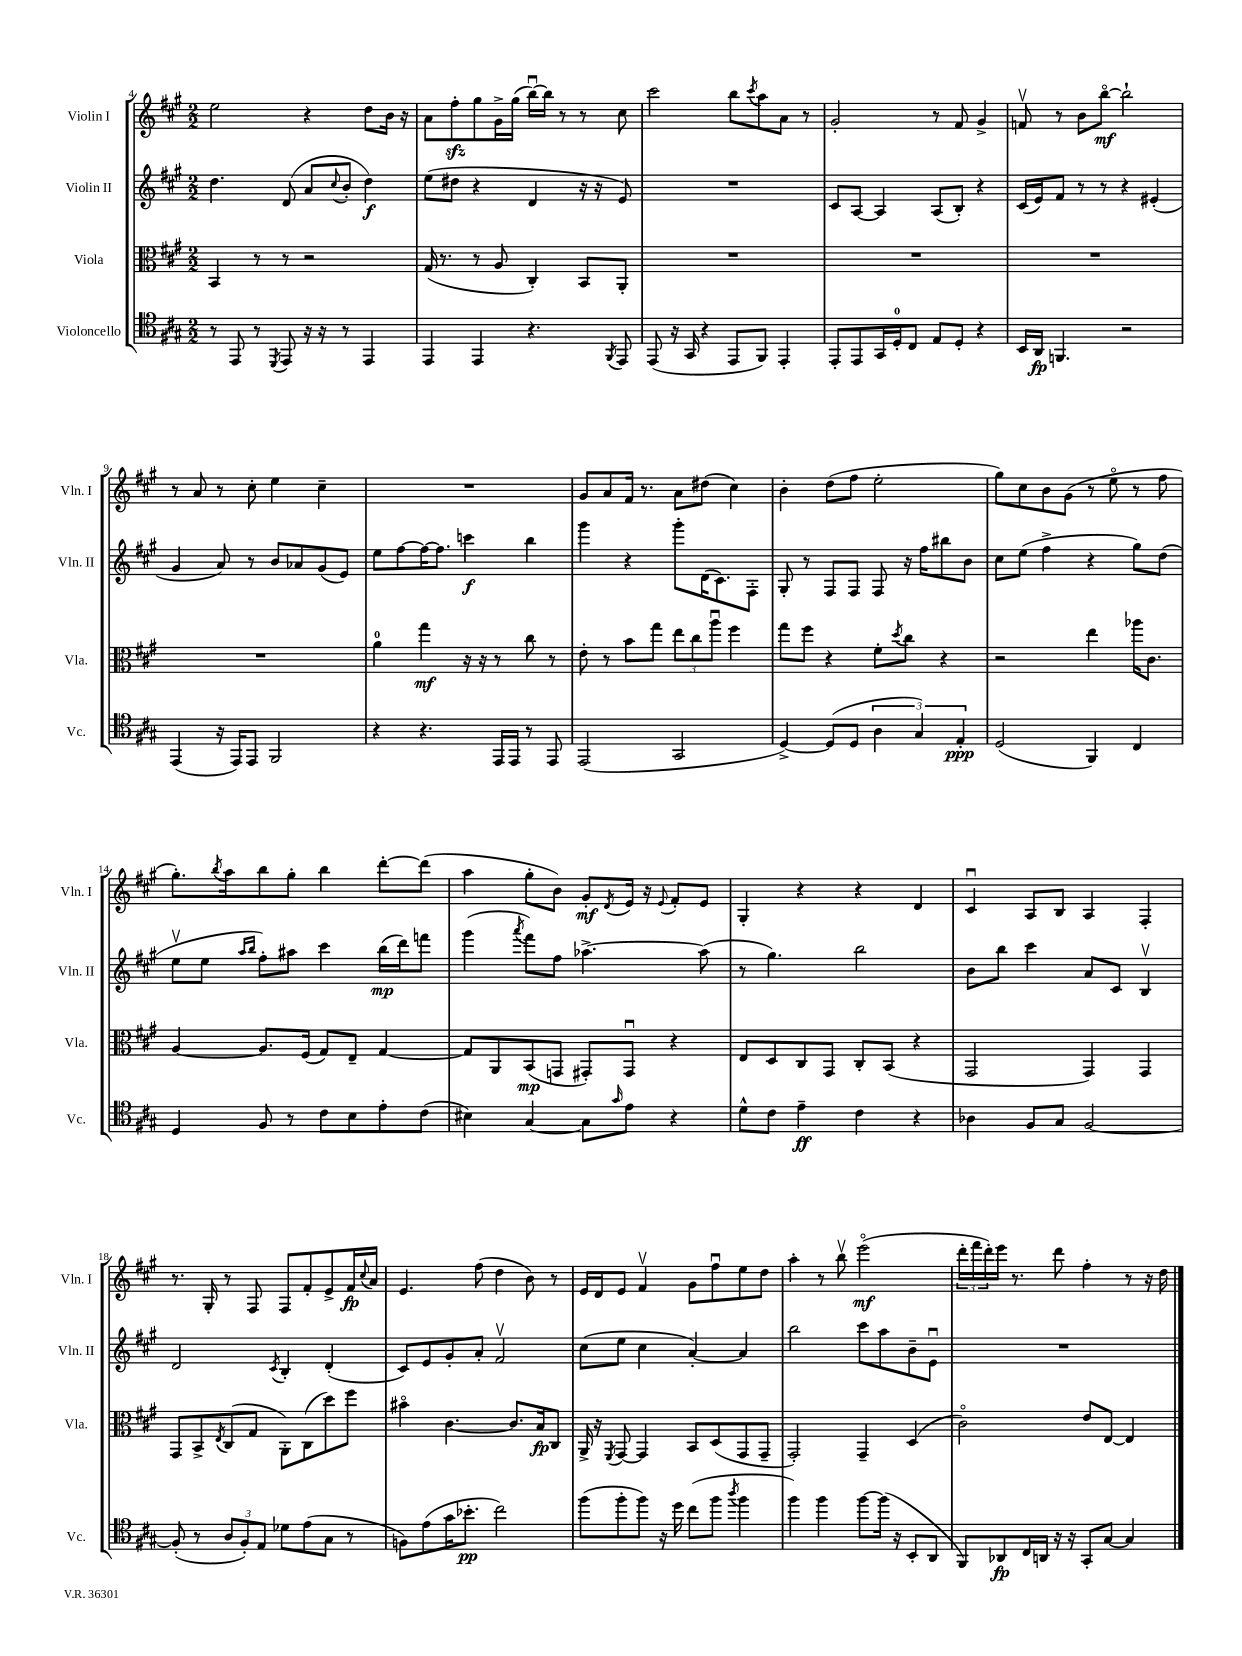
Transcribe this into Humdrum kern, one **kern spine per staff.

**kern	**dynam	**kern	**dynam	**kern	**dynam	**kern	**dynam
*part4	*part4	*part3	*part3	*part2	*part2	*part1	*part1
*staff4	*staff4	*staff3	*staff3	*staff2	*staff2	*staff1	*staff1
*I"Violoncello	*	*I"Viola	*	*I"Violin II	*	*I"Violin I	*
*I'Vc.	*	*I'Vla.	*	*I'Vln. II	*	*I'Vln. I	*
*clefC4	*	*clefC3	*	*clefG2	*	*clefG2	*
*k[f#c#g#]	*	*k[f#c#g#]	*	*k[f#c#g#]	*	*k[f#c#g#]	*
*M2/2	*	*M2/2	*	*M2/2	*	*M2/2	*
=4	=4	=4	=4	=4	=4	=4	=4
8r	.	4BB/	.	4.dd\	.	2ee\	.
8EE/	.	.	.	.	.	.	.
8r	.	8r	.	.	.	.	.
8qDD/	.	.	.	.	.	.	.
8EE/	.	8r	.	(8d/	.	.	.
16r	.	2r	.	8a/L	.	4r	.
16r	.	.	.	.	.	.	.
.	.	.	.	8qqcc#/	.	.	.
8r	.	.	.	8b'/J	.	.	.
4EE/	.	.	.	4dd\)	f	8dd\L	.
.	.	.	.	.	.	16b\Jk	.
.	.	.	.	.	.	16r	.
=5	=5	=5	=5	=5	=5	=5	=5
4EE/	.	(16G#/	.	(8ee\L	.	8a\L	.
.	.	8.r	.	.	.	.	.
.	.	.	.	8dd#X\J	.	8ff#zz'\	.
4EE/	.	8r	.	4r	.	8gg#\	.
.	.	8A/	.	.	.	16g#^\L	.
.	.	.	.	.	.	(16gg#\JJ	.
4.r	.	4C#'/)	.	4d/	.	[16bbu\LL)	.
.	.	.	.	.	.	16bb\JJ]	.
.	.	.	.	.	.	8r	.
.	.	8BB/L	.	16r	.	8r	.
.	.	.	.	16r	.	.	.
8qFF#/	.	.	.	.	.	.	.
8EE/	.	8AA'/J	.	8e/)	.	8cc#\	.
=6	=6	=6	=6	=6	=6	=6	=6
(8EE/	.	1r	.	1r	.	2ccc#\	.
16r	.	.	.	.	.	.	.
16GG#/	.	.	.	.	.	.	.
4r	.	.	.	.	.	.	.
8EE/L	.	.	.	.	.	8bb\L	.
.	.	.	.	.	.	8qccc#/	.
8FF#/J)	.	.	.	.	.	8aa\	.
4EE'/	.	.	.	.	.	8a\J	.
.	.	.	.	.	.	8r	.
=7	=7	=7	=7	=7	=7	=7	=7
8EE'/L	.	1r	.	8c#/L	.	2g#'/	.
8EE/	.	.	.	[8A/J	.	.	.
16GG#/L	.	.	.	4A/]	.	.	.
16D'/J	.	.	.	.	.	.	.
8C#/J	.	.	.	.	.	.	.
8E/L	.	.	.	(8A/L	.	8r	.
8D'/J	.	.	.	8B'/J)	.	8f#/	.
4r	.	.	.	4r	.	4g#^/	.
=8	=8	=8	=8	=8	=8	=8	=8
16BB/LL	.	1r	.	(16c#/LL	.	8fnv/	.
16AA/JJ	fp	.	.	16e/J)	.	.	.
4.FFn/	.	.	.	8f#/J	.	8r	.
.	.	.	.	8r	.	8b\L	.
.	.	.	.	8r	.	[8bb\J	mf
2r	.	.	.	4r	.	2bb`\]	.
.	.	.	.	(4e#X'/	.	.	.
!!LO:LB:g=z
=9	=9	=9	=9	=9	=9	=9	=9
(4EE/	.	1r	.	4g#/	.	8r	.
.	.	.	.	.	.	8a/	.
16r	.	.	.	8a/)	.	8r	.
16EE/KL)	.	.	.	.	.	.	.
8EE/J	.	.	.	8r	.	8cc#'\	.
2FF#/	.	.	.	8b/L	.	4ee\	.
.	.	.	.	8a-X/	.	.	.
.	.	.	.	(8g#/	.	4cc#~\	.
.	.	.	.	8e/J)	.	.	.
=10	=10	=10	=10	=10	=10	=10	=10
4r	.	4a\	.	8ee\L	.	1r	.
.	.	.	.	[8ff#\	.	.	.
4.r	.	4gg#\	mf	16ff#\K_	.	.	.
.	.	.	.	8.ff#\J]	.	.	.
.	.	16r	.	4cccn\	f	.	.
.	.	16r	.	.	.	.	.
16EE/LL	.	8r	.	.	.	.	.
16EE/JJ	.	.	.	.	.	.	.
8r	.	8cc#\	.	4bb\	.	.	.
8EE/	.	8r	.	.	.	.	.
=11	=11	=11	=11	=11	=11	=11	=11
(2EE/	.	8e'\	.	4ggg#\	.	8g#/L	.
.	.	8r	.	.	.	8a/	.
.	.	8b\L	.	4r	.	16f#/Jk	.
.	.	.	.	.	.	8.r	.
.	.	8gg#\J	.	.	.	.	.
2GG#/	.	12ee\L	.	8ggg#'\L	.	8a\L	.
.	.	12cc#\	.	.	.	.	.
.	.	.	.	(16d\K	.	(8dd#X\J	.
.	.	12aau\J	.	.	.	.	.
.	.	.	.	8.c#\)	.	.	.
.	.	4ff#\	.	.	.	4cc#\)	.
.	.	.	.	8F#'\J	.	.	.
=12	=12	=12	=12	=12	=12	=12	=12
[4D^/)	.	8gg#\L	.	8G#'/	.	4b'\	.
.	.	8ff#\J	.	8r	.	.	.
(8D/L]	.	4r	.	8F#/L	.	(8dd\L	.
8D/J	.	.	.	8F#/J	.	8ff#\J	.
6A\	.	8f#'\L	.	8F#/	.	2ee'\	.
.	.	8qdd/	.	.	.	.	.
.	.	8cc#\J	.	16r	.	.	.
6G#/)	.	.	.	.	.	.	.
.	.	.	.	16ff#\KL	.	.	.
.	.	4r	.	8bb#X\	.	.	.
6E'/	ppp	.	.	.	.	.	.
.	.	.	.	8b\J	.	.	.
=13	=13	=13	=13	=13	=13	=13	=13
(2D/	.	2r	.	8cc#\L	.	8gg#\L)	.
.	.	.	.	(8ee\J	.	8cc#\	.
.	.	.	.	4ff#^\	.	8b\	.
.	.	.	.	.	.	(8g#\J	.
4FF#/)	.	4ee\	.	4r	.	8r	.
.	.	.	.	.	.	8ee\	.
4C#/	.	16aa-X\KL	.	8gg#\L)	.	8r	.
.	.	8.c#\J	.	.	.	.	.
.	.	.	.	(8dd\J	.	8ff#\	.
!!LO:LB:g=z
=14	=14	=14	=14	=14	=14	=14	=14
4D/	.	[4A/	.	8eev\L	.	8.gg#'\L)	.
.	.	.	.	8ee\J	.	.	.
.	.	.	.	.	.	8qbb/	.
.	.	.	.	.	.	16aa\k	.
.	.	.	.	16qqaa/LL	.	.	.
.	.	.	.	16qqbb/JJ	.	.	.
8F#/	.	8.A/L]	.	8ff#'\L)	.	8bb\	.
8r	.	.	.	8aa#X\J	.	8gg#'\J	.
.	.	(16F#/Jk	.	.	.	.	.
8c#\L	.	8G#/L)	.	4ccc#\	.	4bb\	.
8B\	.	8E~/J	.	.	.	.	.
8e'\	.	[4G#/	.	(16bb\LL	mp	[8ddd'\L	.
.	.	.	.	16ddd\J)	.	.	.
(8c#\J	.	.	.	8fffn\J	.	(8ddd\J]	.
=15	=15	=15	=15	=15	=15	=15	=15
4B#X\)	.	8G#/L]	.	(4ggg#\	.	4aa\	.
.	.	8AA/	.	.	.	.	.
.	.	.	.	8qaaa/	.	.	.
[4G#/	.	(8BB/	mp	8fff#\L)	.	8gg#'\L	.
.	.	8GGn/J	.	8ff#\J	.	8b\J)	.
8G#\L]	.	8GG#X'/L)	.	[4.aa-X^\	.	8g#'/L	mf
16qqg#/	.	.	.	.	.	8qd/	.
8e\J	.	8GG#u/J	.	.	.	16e/Jk	.
.	.	.	.	.	.	16r	.
.	.	.	.	.	.	8qqe/	.
4r	.	4r	.	.	.	8f#'/L	.
.	.	.	.	(8aa-\]	.	8e/J	.
=16	=16	=16	=16	=16	=16	=16	=16
8d^^\L	.	8E/L	.	8r	.	4G#'/	.
8c#\J	.	8D/	.	4.gg#\)	.	.	.
4e~\	ff	8C#/	.	.	.	4r	.
.	.	8GG#/J	.	.	.	.	.
4c#\	.	8C#'/L	.	2bb\	.	4r	.
.	.	(8BB/J	.	.	.	.	.
4r	.	4r	.	.	.	4d/	.
=17	=17	=17	=17	=17	=17	=17	=17
4A-X\	.	2GG#/	.	8b\L	.	4c#u/	.
.	.	.	.	8bb\J	.	.	.
8F#/L	.	.	.	4ccc#\	.	8A/L	.
8G#/J	.	.	.	.	.	8B/J	.
[2F#/	.	4GG#/)	.	8a/L	.	4A/	.
.	.	.	.	8c#/J	.	.	.
.	.	4GG#/	.	4Bv/	.	4F#'/	.
!!LO:LB:g=z
=18	=18	=18	=18	=18	=18	=18	=18
(8F#'/]	.	8GG#/L	.	2d/	.	8.r	.
8r	.	8BB^/	.	.	.	.	.
.	.	.	.	.	.	16G#'/	.
.	.	8qE/	.	.	.	.	.
12A/L	.	(8C#/	.	.	.	8r	.
12F#'/)	.	.	.	.	.	.	.
.	.	8G#/J	.	.	.	8F#/	.
12E/J	.	.	.	.	.	.	.
.	.	.	.	8qc#/	.	.	.
8d-X\L	.	8AA'\L)	.	4B'/	.	8F#/L	.
(8e\	.	(8C#\	.	.	.	8f#'/	.
8G#\J	.	8dd\)	.	(4d'/	.	8e^/	.
8r	.	8ff#\J	.	.	.	16f#/L	fp
.	.	.	.	.	.	8qqcc#/	.
.	.	.	.	.	.	16a/JJ	.
=19	=19	=19	=19	=19	=19	=19	=19
8Fn\L)	.	4b#X\	.	8c#/L)	.	4.e/	.
(8e\	.	.	.	8e/	.	.	.
16g#\K	.	[4.c#\	.	8g#'/	.	.	.
8.b-X'\J	pp	.	.	.	.	.	.
.	.	.	.	8a'/J	.	(8ff#\	.
2cc#\)	.	.	.	2f#v/	.	4dd\	.
.	.	8.c#/L]	.	.	.	.	.
.	.	.	.	.	.	8b\)	.
.	.	16B/k	fp	.	.	.	.
.	.	8C#/J	.	.	.	8r	.
=20	=20	=20	=20	=20	=20	=20	=20
(8ff#\L	.	16AA^/	.	(8cc#\L	.	16e/LL	.
.	.	16r	.	.	.	16d/J	.
.	.	8qFF#/	.	.	.	.	.
8ff#'\	.	[8GG#/	.	8ee\J	.	8e/J	.
8ff#\J)	.	4GG#/]	.	4cc#\	.	4f#v/	.
16r	.	.	.	.	.	.	.
16dd\	.	.	.	.	.	.	.
(8cc#\L	.	8BB/L	.	[4a'/)	.	8g#\L	.
8ff#\J	.	(8D/	.	.	.	8ff#u\	.
8qaa/	.	.	.	.	.	.	.
4ff#\	.	8GG#/	.	4a/]	.	8ee\	.
.	.	8GG#~/J	.	.	.	8dd\J	.
=21	=21	=21	=21	=21	=21	=21	=21
4ff#\)	.	2GG#'/)	.	2bb\	.	4aa'\	.
4ff#\	.	.	.	.	.	8r	.
.	.	.	.	.	.	8bbv\	.
[8ff#\L	.	4GG#~/	.	8ccc#\L	.	(2eee\	mf
(16ff#\Jk]	.	.	.	8aa\	.	.	.
16r	.	.	.	.	.	.	.
8BB'/L	.	(4D/	.	8b~\	.	.	.
8AA/J	.	.	.	8eu\J	.	.	.
=22	=22	=22	=22	=22	=22	=22	=22
8FF#/L)	.	2c#\)	.	1r	.	24ddd'\LL	.
.	.	.	.	.	.	24fff#\	.
.	.	.	.	.	.	24ddd'\)	.
8AA-X/	fp	.	.	.	.	16eee\JJ	.
.	.	.	.	.	.	8.r	.
16C#/L	.	.	.	.	.	.	.
16AAn/JJ	.	.	.	.	.	.	.
16r	.	.	.	.	.	8ddd\	.
16r	.	.	.	.	.	.	.
8GG#'/L	.	8e/L	.	.	.	4ff#'\	.
[8G#/J	.	[8E/J	.	.	.	.	.
4G#/]	.	4E/]	.	.	.	8r	.
.	.	.	.	.	.	16r	.
.	.	.	.	.	.	16dd\	.
==	==	==	==	==	==	==	==
*-	*-	*-	*-	*-	*-	*-	*-
